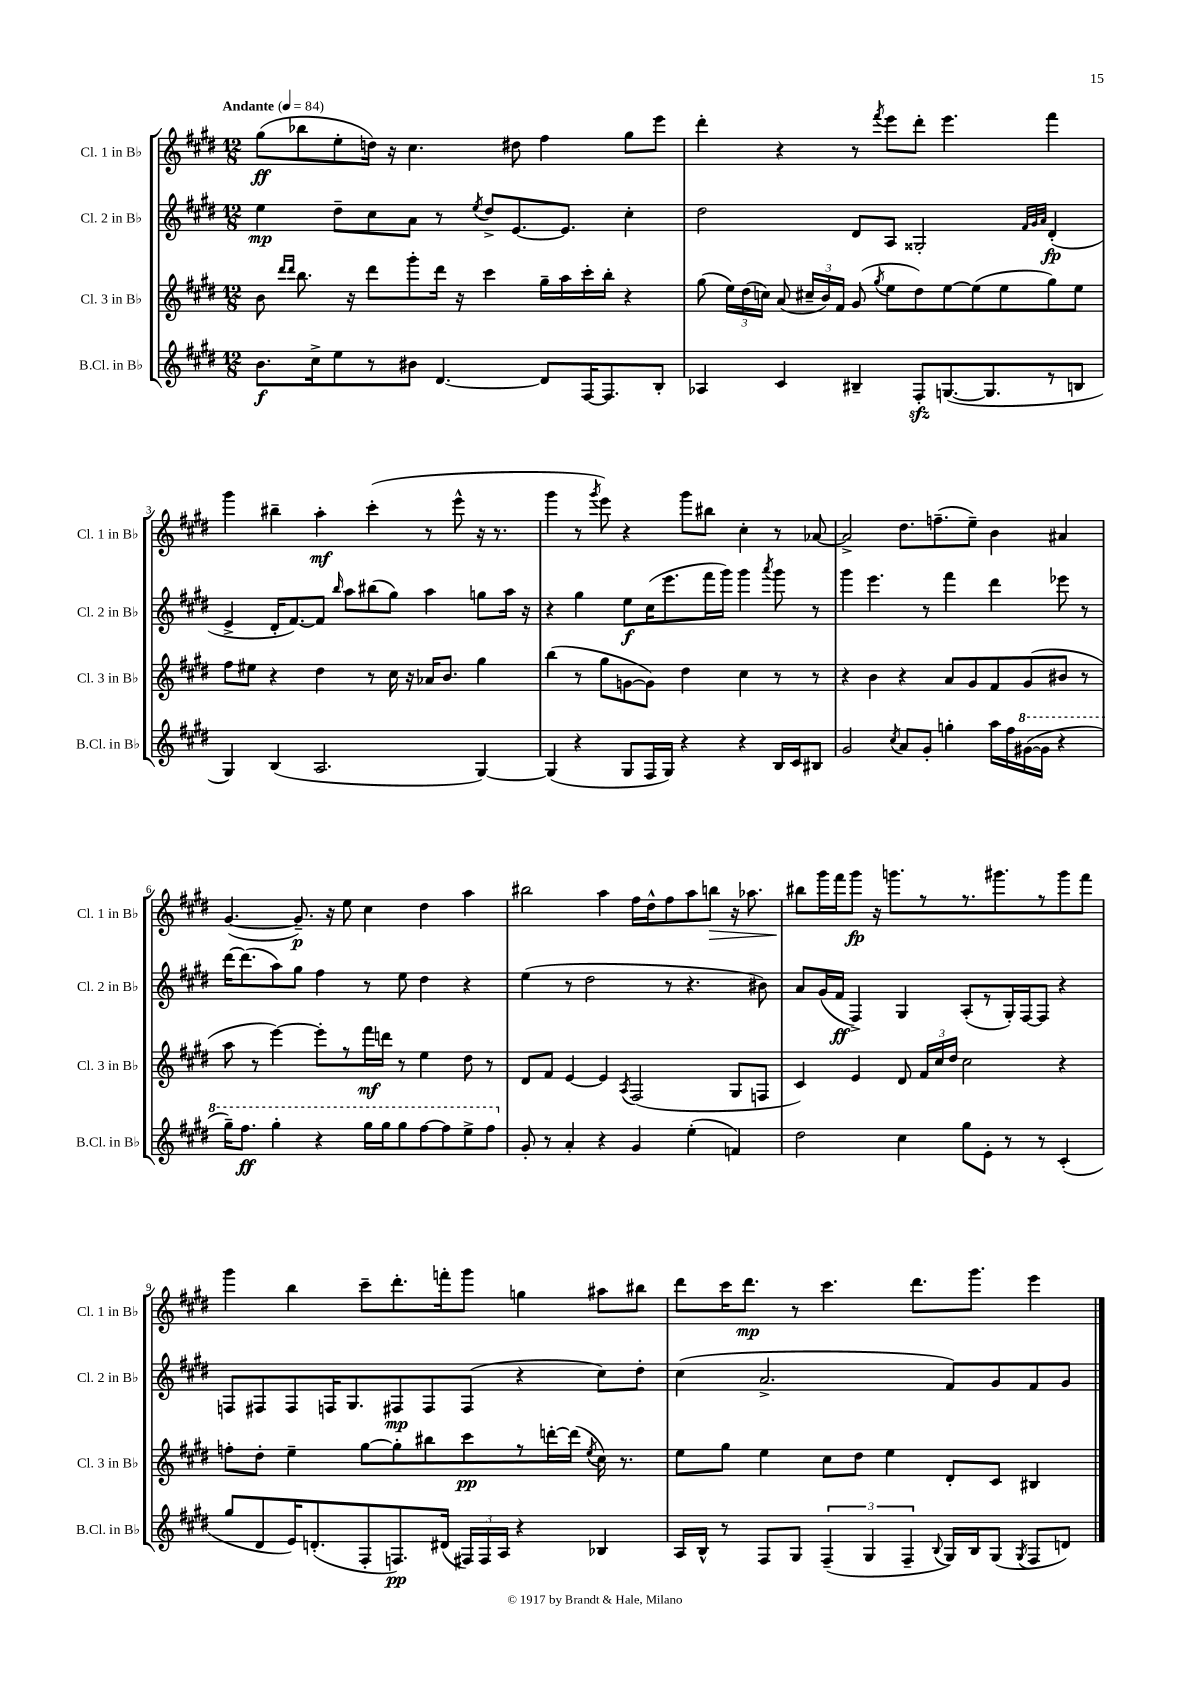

**kern	**kern	**kern	**kern
*staff4	*staff3	*staff2	*staff1
*clefG2	*clefG2	*clefG2	*clefG2
*k[f#c#g#d#]	*k[f#c#g#d#]	*k[f#c#g#d#]	*k[f#c#g#d#]
*M12/8	*M12/8	*M12/8	*M12/8
*MM84	*MM84	*MM84	*MM84
8.b	8b	4ee	(8gg#
.	16qqddd#	.	.
.	16qqddd#	.	.
.	8.bb	.	8bb-
16cc#^	.	.	.
8ee	.	8dd#~	8ee'
.	16r	.	.
8r	8ddd#	8cc#	16dd)
.	.	.	16r
8b#	8ggg#'	8a	4.cc#
[4.d#	16ddd#	8r	.
.	16r	.	.
.	.	8qee	.
.	4ccc#	8dd#^	.
.	.	[8.e	8dd#
8d#]	16gg#~	.	4ff#
.	16aa	8.e]	.
[16F#	16ccc#'	.	.
8.F#]	16bb'	.	.
.	4r	4cc#'	8gg#
8B'	.	.	8eee
=	=	=	=
4A-	(8gg#	2dd#	4ddd#'
.	24ee)	.	.
.	(24dd#	.	.
.	24cc)	.	.
4c#	(8a	.	4r
.	24cc#~	.	.
.	24b)	.	.
.	24f#	.	.
4B#~	(8g#	8d#	8r
.	8qgg#	.	8qfff#
.	8ee	8A	8eee
8F#'	8dd#)	2G##'	8ddd#'
([8.G	[8ee	.	4.eee
.	(8ee]	.	.
8.G]	.	.	.
.	8ee	.	.
.	.	32qqf#	.
.	.	32qqg#	.
.	.	32qqa	.
8r	8gg#)	(4d#'	4fff#
8B	8ee	.	.
=	=	=	=
4G#)	8ff#	4e^	4ggg#
.	8ee#	.	.
(4B	4r	16d#'	4bb#~
.	.	[8.f#)	.
2.A	4dd#	8f#]	4aa'
.	.	16qqbb	.
.	.	8aa	.
.	8r	(8bb#	(4ccc#'
.	16cc#	8gg#)	.
.	16r	.	.
.	16a-	4aa	8r
.	8.b	.	.
.	.	.	8eee^^
[4G#)	4gg#	8gg	16r
.	.	.	8.r
.	.	16aa	.
.	.	16r	.
=	=	=	=
(4G#]	(4bb	4r	4ggg#
4r	8r	4gg#	8r
.	.	.	8qggg#
.	8gg#	.	8eee)
8G#	[8g	8ee	4r
16F#	8g])	(16cc#	.
16G#)	.	8.eee	.
4r	4dd#	.	8ggg#
.	.	16fff#	8bb#
.	.	16ggg#)	.
4r	4cc#	4ggg#	4cc#'
.	.	8qaaa	.
16B	8r	8ggg#	8r
16c#	.	.	.
8B#	8r	8r	[8a-
=	=	=	=
2g#	4r	4ggg#	2a-^]
.	4b	4.eee	.
8qcc#	.	.	.
8a	4r	.	8.dd#
8g#'	.	8r	.
.	.	.	(8.ff~
4gg'	8a	4fff#	.
.	8g#	.	8ee~)
16aa	8f#	4ddd#	4b
16ff#	.	.	.
([16gg#	(8g#	.	.
16gg#]	.	.	.
4r	8b#	8eee-	4a#
.	8r	8r	.
=	=	=	=
16ggg#~)	8aa	[16ddd#	([4.g#
8.fff#	.	(8.ddd#]	.
.	8r	.	.
4ggg#'	[4eee)	8aa)	.
.	.	8gg#	8.g#~])
4r	8eee']	4ff#	.
.	.	.	16r
.	8r	.	8ee
16ggg#	16fff#	8r	4cc#
16ggg#	16ddd	.	.
8ggg#	8r	8ee	.
[8fff#	4ee	4dd#	4dd#
8fff#]	.	.	.
8eee^	8dd#	4r	4aa
8fff#	8r	.	.
=	=	=	=
8g#'	8d#	(4ee	2bb#
8r	8f#	.	.
4a'	[4e	8r	.
.	.	2dd#	.
4r	4e]	.	4aa
.	8qA	.	.
4g#	(2F#	.	16ff#
.	.	.	16dd#^^
.	.	8r	8ff#
(4ee'	.	4.r	8aa
.	.	.	8bb
4f)	8G#	.	16r
.	.	.	8.aa-
.	8F	8b#)	.
=	=	=	=
2dd#	4c#)	8a	8bb#
.	.	(16g#	16ggg#
.	.	16f#	16fff#
.	4e	4F#^)	8ggg#
.	.	.	16r
.	.	.	8.ggg
4cc#	8d#	4G#	.
.	24f#	.	8r
.	24cc#	.	.
.	24dd#	.	.
8gg#	2cc#	(8A'	8.r
8e'	.	8r	.
.	.	.	8.ggg#
8r	.	16G#')	.
.	.	[16F#	.
8r	.	8F#]	8r
(4c#'	4r	4r	8ggg#
.	.	.	8fff#
=	=	=	=
8gg#	8ff'	8F	4ggg#
8d#	8dd#'	8F#	.
16e)	4ee~	8F#	4bb
(8.d'	.	.	.
.	.	16F	.
.	.	8.G#	.
8F#'	[8gg#	.	8ccc#~
8.F)	8gg#']	8F#	8.ddd#'
.	8bb#	8F#	.
(16d#	.	.	16fff'
24F#)	8ccc#	(8F#	8ggg#
24F#	.	.	.
24A	.	.	.
4r	8r	4r	4gg
.	[16ddd'	.	.
.	(16ddd]	.	.
.	8qee	.	.
4B-	16cc#)	8cc#)	8aa#
.	8.r	.	.
.	.	8dd#'	8bb#
=	=	=	=
16A	8ee	(4cc#	8ddd#
16B^^	.	.	.
8r	8gg#	.	16ccc#
.	.	.	8.ddd#
8F#	4ee	2.a^	.
8G#	.	.	8r
(6F#~	8cc#	.	4.ccc#
.	8dd#	.	.
6G#	.	.	.
.	4ee	.	.
6F#~	.	.	.
.	.	.	8.ddd#
8qqB	.	.	.
16G#)	8d#'	8f#)	.
16B	.	.	8.ggg#
(8G#	8c#	8g#	.
8qG#	.	.	.
8F#	4B#	8f#	4eee
8d)	.	8g#	.
==	==	==	==
*-	*-	*-	*-
